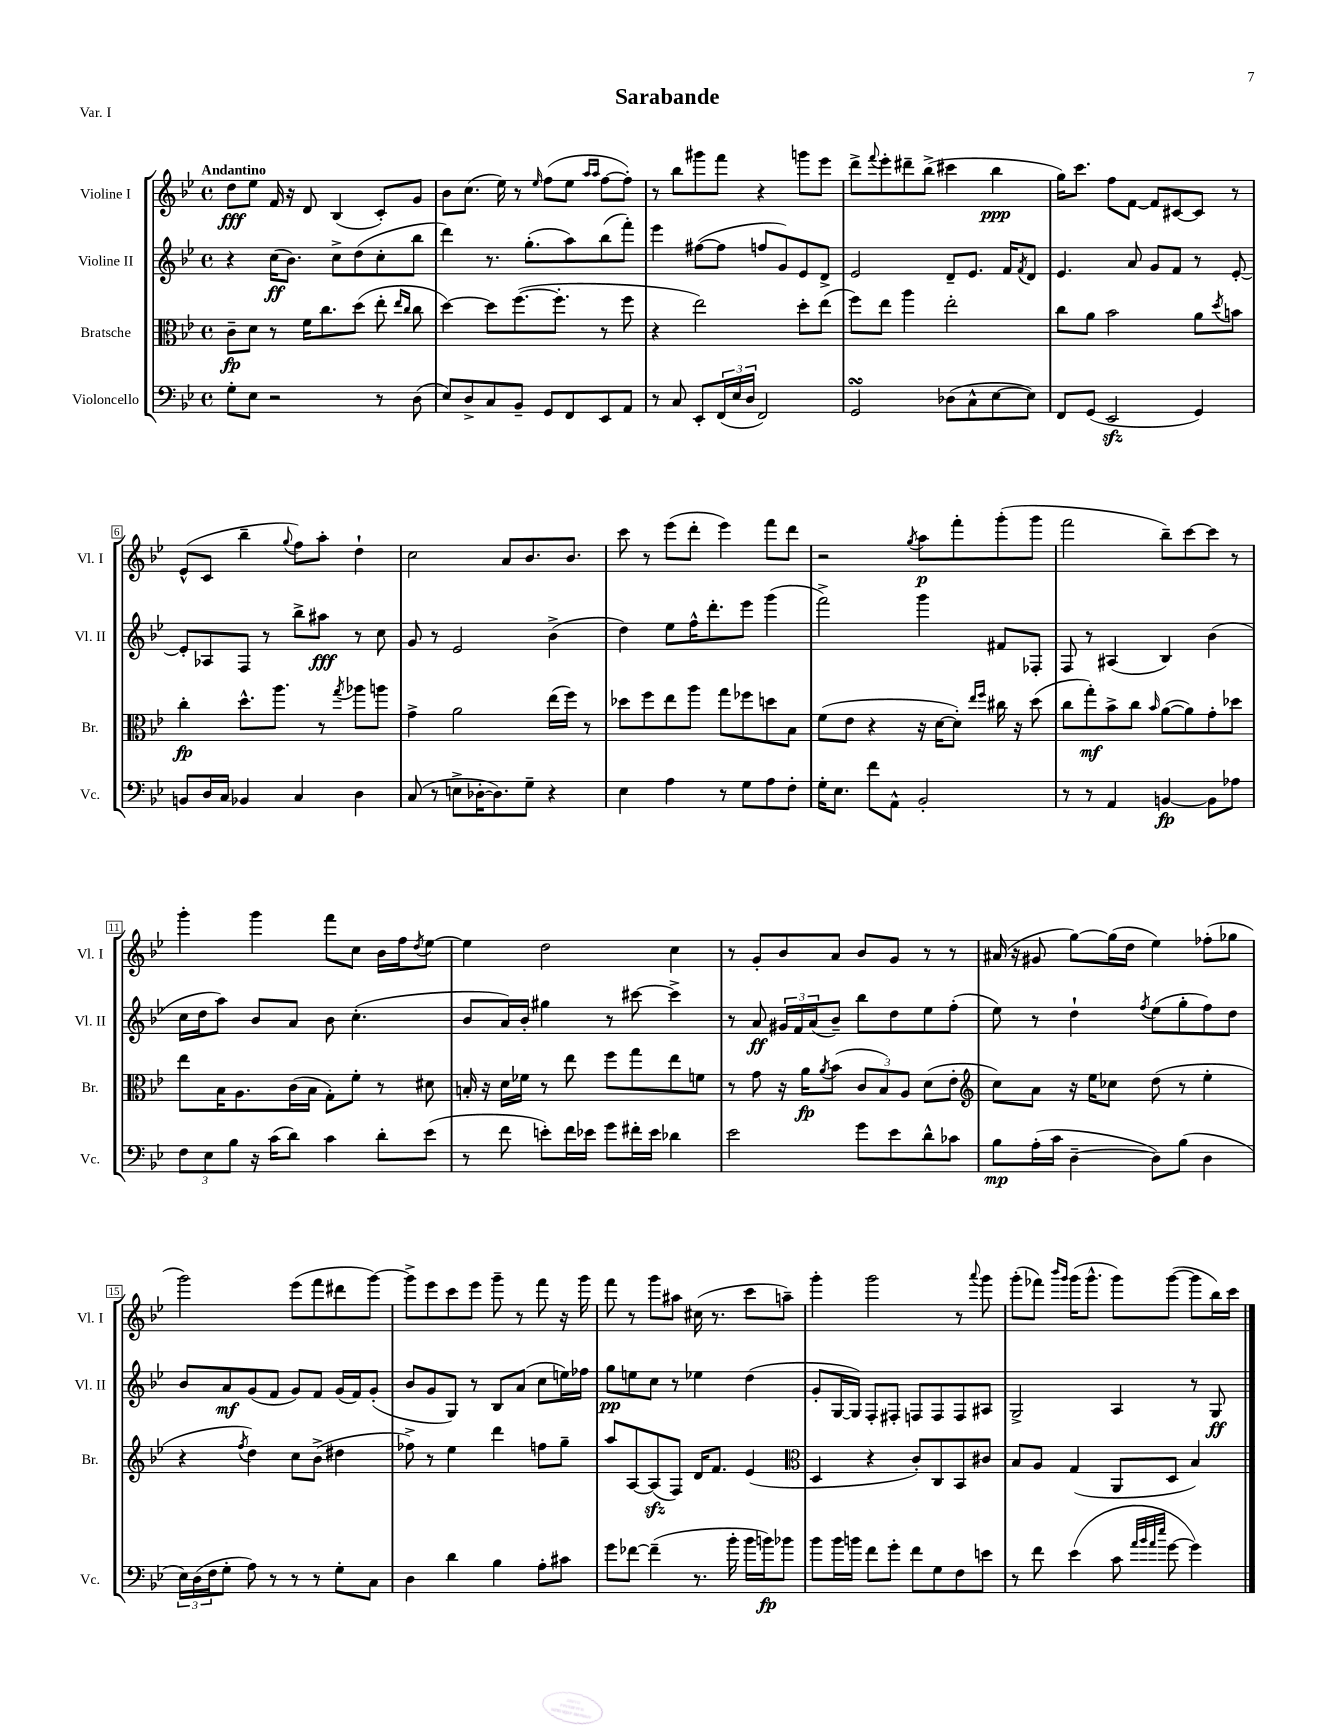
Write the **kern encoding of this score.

**kern	**kern	**kern	**kern
*staff4	*staff3	*staff2	*staff1
*clefF4	*clefC3	*clefG2	*clefG2
*k[b-e-]	*k[b-e-]	*k[b-e-]	*k[b-e-]
*M4/4	*M4/4	*M4/4	*M4/4
*met(c)	*met(c)	*met(c)	*met(c)
8G'	8c~	4r	8dd
8E-	8d	.	8ee-
2r	8r	(16cc	16f
.	.	8.b-)	16r
.	16f	.	8d
.	8.cc	.	.
.	.	8cc^	(4B-
.	(8dd	(8dd	.
8r	8ee-'	8cc'	8c')
.	16qqee-	.	.
.	16qqcc	.	.
(8D	8cc	8bb-	8g
=	=	=	=
8E-)	[4dd)	4ddd)	8b-
8D^	.	.	(8.cc
8C	8dd]	8.r	.
.	.	.	16ee-)
8BB-~	([8.ff	.	8r
.	.	(8.gg'	.
.	.	.	16qqee-
8GG	.	.	(8ff
.	8.ff']	.	.
8FF	.	8aa)	8ee-
.	.	.	16qqaa
.	.	.	16qqaa
8EE-	8r	(8bb-	[8ff
8AA	8ff	8fff')	8ff'])
=	=	=	=
8r	4r	4eee-	8r
8C	.	.	8bb-
8EE-'	2ee-)	([8ff#	8ggg#
(24FF	.	8ff#]	8fff
24E-	.	.	.
24D	.	.	.
2FF)	.	8ff	4r
.	.	8g)	.
.	8dd'	8e-	8ggg
.	(8ee-	8d^	8eee-
=	=	=	=
2GG	8ff)	2e-	8ddd^
.	.	.	8qqfff
.	8ee-	.	8eee-'
.	4aa	.	8ddd#~
.	.	.	(8bb-^
(8D-	2ee-'	8d~	4ccc#
8C^^	.	8.e-	.
[8E-	.	.	4bb-
.	.	16f	.
.	.	8qf	.
8E-])	.	8d	.
=	=	=	=
8FF	8cc	4.e-	16gg)
.	.	.	8.ccc
(8GG	8a	.	.
2EE-	2b-	.	8ff
.	.	8a	[8f
.	.	8g	8f]
.	.	8f	[8c#
4GG)	8a	8r	8c#]
.	8qdd	.	.
.	8b	[8e-'	8r
=	=	=	=
8BB	4cc'	8e-']	(8e-^^
16D	.	8A-	8c
16C	.	.	.
4BB-	8.dd^^	8F	4bb-~
.	.	8r	.
.	8.aa	.	.
.	.	.	8qqgg
4C	.	8bb-^	8ff)
.	8r	8aa#	8aa'
.	8qgg	.	.
4D	8aa-	8r	4dd`
.	8aa	8cc	.
=	=	=	=
(8C	4g^	8g	2cc
8r	.	8r	.
8E^	2a	2e-	.
[16D-'	.	.	.
8.D-])	.	.	.
.	.	.	8a
8G~	.	.	8.b-
4r	(16ee-	(4b-^	.
.	16ff)	.	8.b-
.	8r	.	.
=	=	=	=
4E-	8dd-	4dd)	8ccc
.	8ff	.	8r
4A	8ee-	8ee-	(8eee-
.	8aa	16ff^^	8ddd'
.	.	8.ddd'	.
8r	8gg	.	4eee-)
8G	8ff-	8eee-	.
8A	8dd	(4ggg	8fff
8F'	8B-	.	8ddd
=	=	=	=
16G'	(8f	2fff^)	2r
8.E-	.	.	.
.	8e-	.	.
8f	4r	.	.
8AA^^	.	.	.
.	.	.	8qgg
2BB-'	16r	4ggg	8aa
.	[16d	.	.
.	8d'])	.	8fff'
.	16qqee-	.	.
.	16qqff	.	.
.	16cc#	8f#	(8ggg'
.	16r	.	.
.	(8dd	8F-'	8ggg
=	=	=	=
8r	8cc	8F	2fff
8r	8gg')	8r	.
4AA	8b-^	(4A#	.
.	8cc	.	.
.	16qqb-	.	.
[4BB	([8a	4B-)	8bb-~)
.	8a])	.	[8ccc
8BB]	8g'	(4b-	8ccc]
8A-	8dd-	.	8r
=	=	=	=
12F	8ee-	16cc	4ggg'
.	.	16dd	.
12E-	.	.	.
.	16B-	8aa)	.
12B-	.	.	.
.	8.A	.	.
16r	.	8b-	4ggg
(16c	.	.	.
8d)	(16c	8a	.
.	16B-	.	.
4c	8G')	8b-	8fff
.	8f'	(4.cc'	8cc
8d'	8r	.	16b-
.	.	.	16ff
.	.	.	8qdd
(8e-	8d#	.	[8ee-
=	=	=	=
8r	16B'	8b-	4ee-]
.	16r	.	.
8f	16d	16a)	.
.	16f-	16b-'	.
8e')	8r	4gg#	2dd
16f	8ee-	.	.
16e-	.	.	.
8g	8ff	8r	.
16f#'	8gg	[8ccc#	.
16e-	.	.	.
4d-	8ee-	4ccc#^]	4cc
.	8f	.	.
=	=	=	=
2e-	8r	8r	8r
.	8g	8a	8g'
.	16r	24g#	8b-
.	.	24f	.
.	16a	.	.
.	.	(24a	.
.	8qa	.	.
.	(8b-	8b-~)	8a
8g	12c	8bb-	8b-
.	12B-)	.	.
8e-	.	8dd	8g
.	12A	.	.
8d^^	(8d	8ee-	8r
8c-	8e-'	(8ff'	8r
=	=	=	=
*	*clefG2	*	*
8B-	8cc)	8ee-)	(16a#
.	.	.	16r
(16A'	8a	8r	8g#
16c	.	.	.
[4D~	16r	4dd`	[8gg)
.	16ee-	.	.
.	8cc-	.	(16gg]
.	.	.	16dd
.	.	8qff	.
8D])	(8dd	(8ee-	4ee-)
(8B-	8r	8gg'	.
4D	4ee-'	8ff)	(8ff-'
.	.	8dd	8gg-
=	=	=	=
24E-)	4r	8b-	2ggg)
(24D	.	.	.
24F	.	.	.
8G'	.	8a	.
.	8qff	.	.
8A)	4dd)	(8g	.
8r	.	8f	.
8r	8cc	8g)	(8eee-
8r	(8b-^	8f	8fff
8G'	4dd#	(16g	8ddd#
.	.	16f)	.
8C	.	(8g'	[8ggg)
=	=	=	=
4D	8ff-^)	8b-	8ggg^]
.	8r	8g	8eee-
4d	4ee-	8G)	8ccc
.	.	8r	8eee-
4B-	4ddd	8B-	8ggg~
.	.	(8a	8r
8A'	8ff	8cc	8fff
8c#	8gg~	16ee)	16r
.	.	16ff-	16ggg
=	=	=	=
8g	8aa	8gg	8fff
[8f-	[8A	8ee	8r
(4f-~]	(8A]	8cc	8ggg
.	8F)	8r	8aa#
8.r	16d	4ee-	(16cc#
.	8.f	.	8.r
16b-'	.	.	.
16b-	(4e-	(4dd	8ccc
16b)	.	.	.
8b-	.	.	8aa~)
=	=	=	=
*	*clefC3	*	*
8b-	4D	8g'	4ggg'
16b-	.	[16G	.
16b	.	16G])	.
8f	4r	8F'	2ggg
8g'	.	8F#'	.
8f	8c')	8F	.
8G	8C	8F	.
8F	8BB-	8F	8r
.	.	.	8qqaaa
8e	8c#	8A#	8ggg
=	=	=	=
8r	8B-	2G^	(8ggg'
8f	8A	.	8fff-)
.	.	.	16qqbbb-
.	.	.	16qqggg
(4e-	(4G	.	(16ggg
.	.	.	8.ggg^^
8c	8AA	4A	8ggg)
32qqa	.	.	.
32qqb-	.	.	.
32qqa	.	.	.
32qqee-	.	.	.
[8g	8D	.	([8ggg
4g])	4B-)	8r	8ggg]
.	.	8G	16bb-)
.	.	.	16ccc
==	==	==	==
*-	*-	*-	*-
